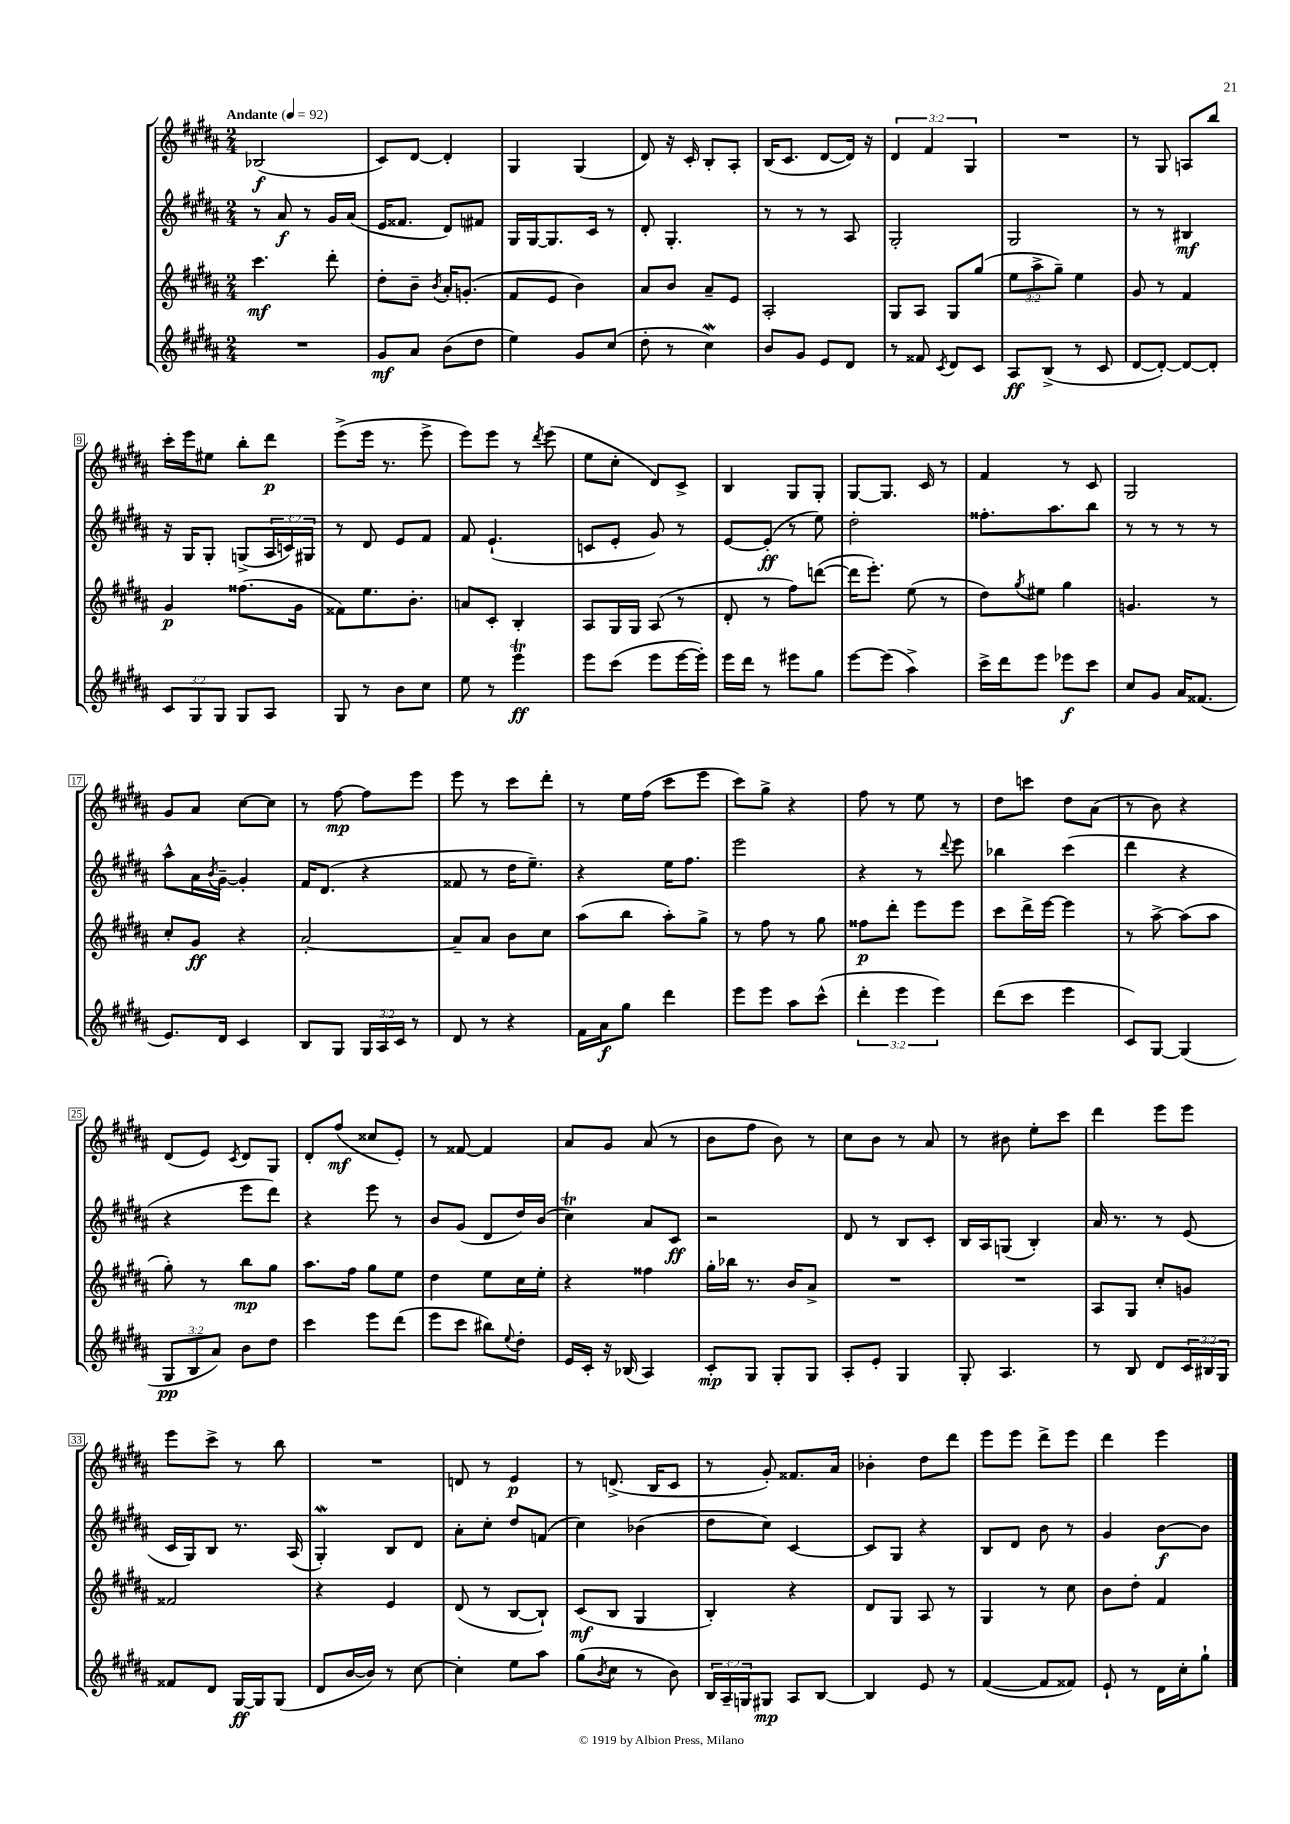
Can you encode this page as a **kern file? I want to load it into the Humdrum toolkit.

**kern	**kern	**kern	**kern
*staff4	*staff3	*staff2	*staff1
*clefG2	*clefG2	*clefG2	*clefG2
*k[f#c#g#d#a#]	*k[f#c#g#d#a#]	*k[f#c#g#d#a#]	*k[f#c#g#d#a#]
*M2/4	*M2/4	*M2/4	*M2/4
*MM92	*MM92	*MM92	*MM92
2r	4.ccc#	8r	(2B-
.	.	8a#	.
.	.	8r	.
.	8ddd#'	16g#	.
.	.	(16a#	.
=	=	=	=
8g#	8dd#'	16e	8c#)
.	.	8.f##	.
8a#	8b~	.	[8d#
.	8qb	.	.
(8b	16a#'	8d#)	4d#']
.	(8.g'	.	.
8dd#	.	8f#	.
=	=	=	=
4ee)	8f#	16G#	4G#
.	.	[16G#	.
.	8e	8.G#]	.
8g#	4b)	.	(4G#
.	.	16c#	.
(8cc#	.	8r	.
=	=	=	=
8dd#'	8a#	8d#'	8d#)
8r	8b	4.G#'	16r
.	.	.	16c#'
4cc#)	8a#~	.	8B'
.	8e	.	8A#'
=	=	=	=
8b	2A#'	8r	(16B
.	.	.	8.c#
8g#	.	8r	.
8e	.	8r	[8d#
8d#	.	8A#	16d#])
.	.	.	16r
=	=	=	=
8r	8G#	2G#'	6d#
8f##	8A#	.	.
.	.	.	6f#
8qc#	.	.	.
8d#	8G#	.	.
.	.	.	6G#
8c#	(8gg#	.	.
=	=	=	=
8A#	12ee	2G#	2r
.	12aa#^	.	.
(8B^	.	.	.
.	12gg#~)	.	.
8r	4ee	.	.
8c#	.	.	.
=	=	=	=
[8d#	8g#	8r	8r
8d#'_)	8r	8r	8G#
8d#_	4f#	4B#	8A
8d#']	.	.	8bb
=	=	=	=
12c#	4g#	16r	16ccc#'
.	.	16G#	16eee
12G#	.	.	.
.	.	8G#'	8ee#
12G#	.	.	.
8G#	(8.ff##	(8G^	8bb'
8A#	.	24A#	8ddd#
.	.	24c)	.
.	16g#	.	.
.	.	24G#	.
=	=	=	=
8G#	8f##)	8r	(8eee^
8r	8.ee	8d#	16eee
.	.	.	8.r
8b	.	8e	.
.	8.b'	.	.
8cc#	.	8f#	8eee^
=	=	=	=
8ee	8a	8f#	8eee)
8r	8c#'	(4.e`	8eee
4eee	4B'	.	8r
.	.	.	8qddd#
.	.	.	(8eee
=	=	=	=
8eee	8A#	8c	8ee
(8ccc#	16G#	8e'	8cc#'
.	16G#	.	.
8eee	(8A#	8g#)	8d#)
[16eee	8r	8r	8c#^
16eee'])	.	.	.
=	=	=	=
16eee	8d#'	[8e	4B
16ddd#	.	.	.
8r	8r	(8e']	.
8eee#	8ff#)	8r	8G#
8gg#	([8ddd	8ee)	8G#'
=	=	=	=
[8eee	16ddd]	2dd#'	[8G#
.	8.eee')	.	.
(8eee]	.	.	8.G#]
4aa#^)	(8ee	.	.
.	.	.	16c#
.	8r	.	8r
=	=	=	=
16ccc#^	8dd#)	8.ff##'	4f#
16ddd#	.	.	.
.	8qgg#	.	.
8eee	8ee#	.	.
.	.	8.aa#	.
8eee-	4gg#	.	8r
8ccc#	.	8bb	8c#
=	=	=	=
8cc#	4.g	8r	2G#
8g#	.	8r	.
16a#	.	8r	.
(8.f##	.	.	.
.	8r	8r	.
=	=	=	=
8.e)	8cc#'	8aa#^^	8g#
.	8g#	16a#	8a#
.	.	8qb	.
16d#	.	[16g#~	.
4c#	4r	4g#']	[8cc#
.	.	.	8cc#]
=	=	=	=
8B	[2a#'	16f#	8r
.	.	(8.d#	.
8G#	.	.	[8ff#
24G#	.	4r	8ff#]
24A#	.	.	.
24c#	.	.	.
8r	.	.	8eee
=	=	=	=
8d#	8a#~]	8f##	8eee
8r	8a#	8r	8r
4r	8b	16dd#	8ccc#
.	.	8.ee~)	.
.	8cc#	.	8ddd#'
=	=	=	=
16f#	(8aa#	4r	8r
16a#	.	.	.
8gg#	8bb	.	16ee
.	.	.	(16ff#
4ddd#	8aa#')	16ee	8ccc#
.	.	8.ff#	.
.	8gg#^	.	8eee
=	=	=	=
8eee	8r	2eee	8ccc#)
8eee	8ff#	.	8gg#^
8aa#	8r	.	4r
(8ccc#^^	8gg#	.	.
=	=	=	=
6ddd#'	8ff##	4r	8ff#
.	8ddd#'	.	8r
6eee	.	.	.
.	8eee	8r	8ee
6eee)	.	.	.
.	.	8qqddd#	.
.	8eee	8eee	8r
=	=	=	=
(8ddd#	8ccc#	4bb-	8dd#
8ccc#	16ddd#^	.	8ccc
.	[16eee	.	.
4eee	4eee]	(4ccc#	8dd#
.	.	.	(8a#
=	=	=	=
8c#)	8r	4ddd#	8r
[8G#	[8aa#^	.	8b)
(4G#]	(8aa#]	4r	4r
.	8aa#	.	.
=	=	=	=
12G#	8gg#')	4r	(8d#
12B	.	.	.
.	8r	.	8e)
12a#)	.	.	.
.	.	.	8qc#
8b	8bb	8eee	8d#
8dd#	8gg#	8ddd#)	8G#
=	=	=	=
4ccc#	8.aa#	4r	8d#'
.	.	.	(8ff#
.	16ff#	.	.
8eee	8gg#	8eee	8cc##
(8ddd#	8ee	8r	8e')
=	=	=	=
8eee	4dd#	8b	8r
8ccc#	.	(8g#	[8f##
8bb#)	8ee	8d#	4f##]
8qqee	.	.	.
8dd#'	16cc#	16dd#)	.
.	16ee'	(16b	.
=	=	=	=
16e	4r	4cc#)	8a#
16c#'	.	.	.
16r	.	.	8g#
(16B-	.	.	.
4A#)	4ff##	8a#	(8a#
.	.	8c#	8r
=	=	=	=
8c#'	16gg#'	2r	8b
.	16bb-	.	.
8G#	8.r	.	8ff#
8G#'	.	.	8b)
.	16b	.	.
8G#	8a#^	.	8r
=	=	=	=
8A#'	2r	8d#	8cc#
8e'	.	8r	8b
4G#	.	8B	8r
.	.	8c#'	8a#
=	=	=	=
8G#'	2r	16B	8r
.	.	16A#	.
4.A#	.	(8G	8b#
.	.	4B')	8ee'
.	.	.	8ccc#
=	=	=	=
8r	8A#	16a#	4ddd#
.	.	8.r	.
8B	8G#	.	.
8d#	8cc#'	8r	8eee
24c#	8g	(8e	8eee
24B#	.	.	.
24G#	.	.	.
=	=	=	=
8f##	2f##	16c#	8eee
.	.	16G#)	.
8d#	.	8B	8ccc#^
[16G#	.	8.r	8r
16G#]	.	.	.
(8G#	.	.	8bb
.	.	(16A#	.
=	=	=	=
8d#	4r	4G#')	2r
[16b	.	.	.
16b])	.	.	.
8r	4e	8B	.
[8cc#	.	8d#	.
=	=	=	=
4cc#']	(8d#	8a#'	8d
.	8r	8cc#'	8r
8ee	[8B	8dd#	4e
8aa#	8B`])	(8f	.
=	=	=	=
(8gg#	(8c#	4cc#)	8r
8qb	.	.	.
8cc#	8B	.	(8.d^
8r	4G#	(4b-	.
.	.	.	16B
8b)	.	.	8c#
=	=	=	=
24B	4B')	8dd#	8r
24A#~	.	.	.
24G	.	.	.
8G#	.	8cc#)	8g#')
8A#	4r	[4c#	8.f##
[8B	.	.	.
.	.	.	16a#
=	=	=	=
4B]	8d#	8c#]	4b-'
.	8G#	8G#	.
8e	8A#	4r	8dd#
8r	8r	.	8ddd#
=	=	=	=
([4f#	4G#	8B	8eee
.	.	8d#	8eee
8f#]	8r	8b	8ddd#^
8f##)	8cc#	8r	8eee
=	=	=	=
8e`	8b	4g#	4ddd#
8r	8dd#'	.	.
16d#	4f#	[8b	4eee
16cc#'	.	.	.
8gg#`	.	8b]	.
==	==	==	==
*-	*-	*-	*-
